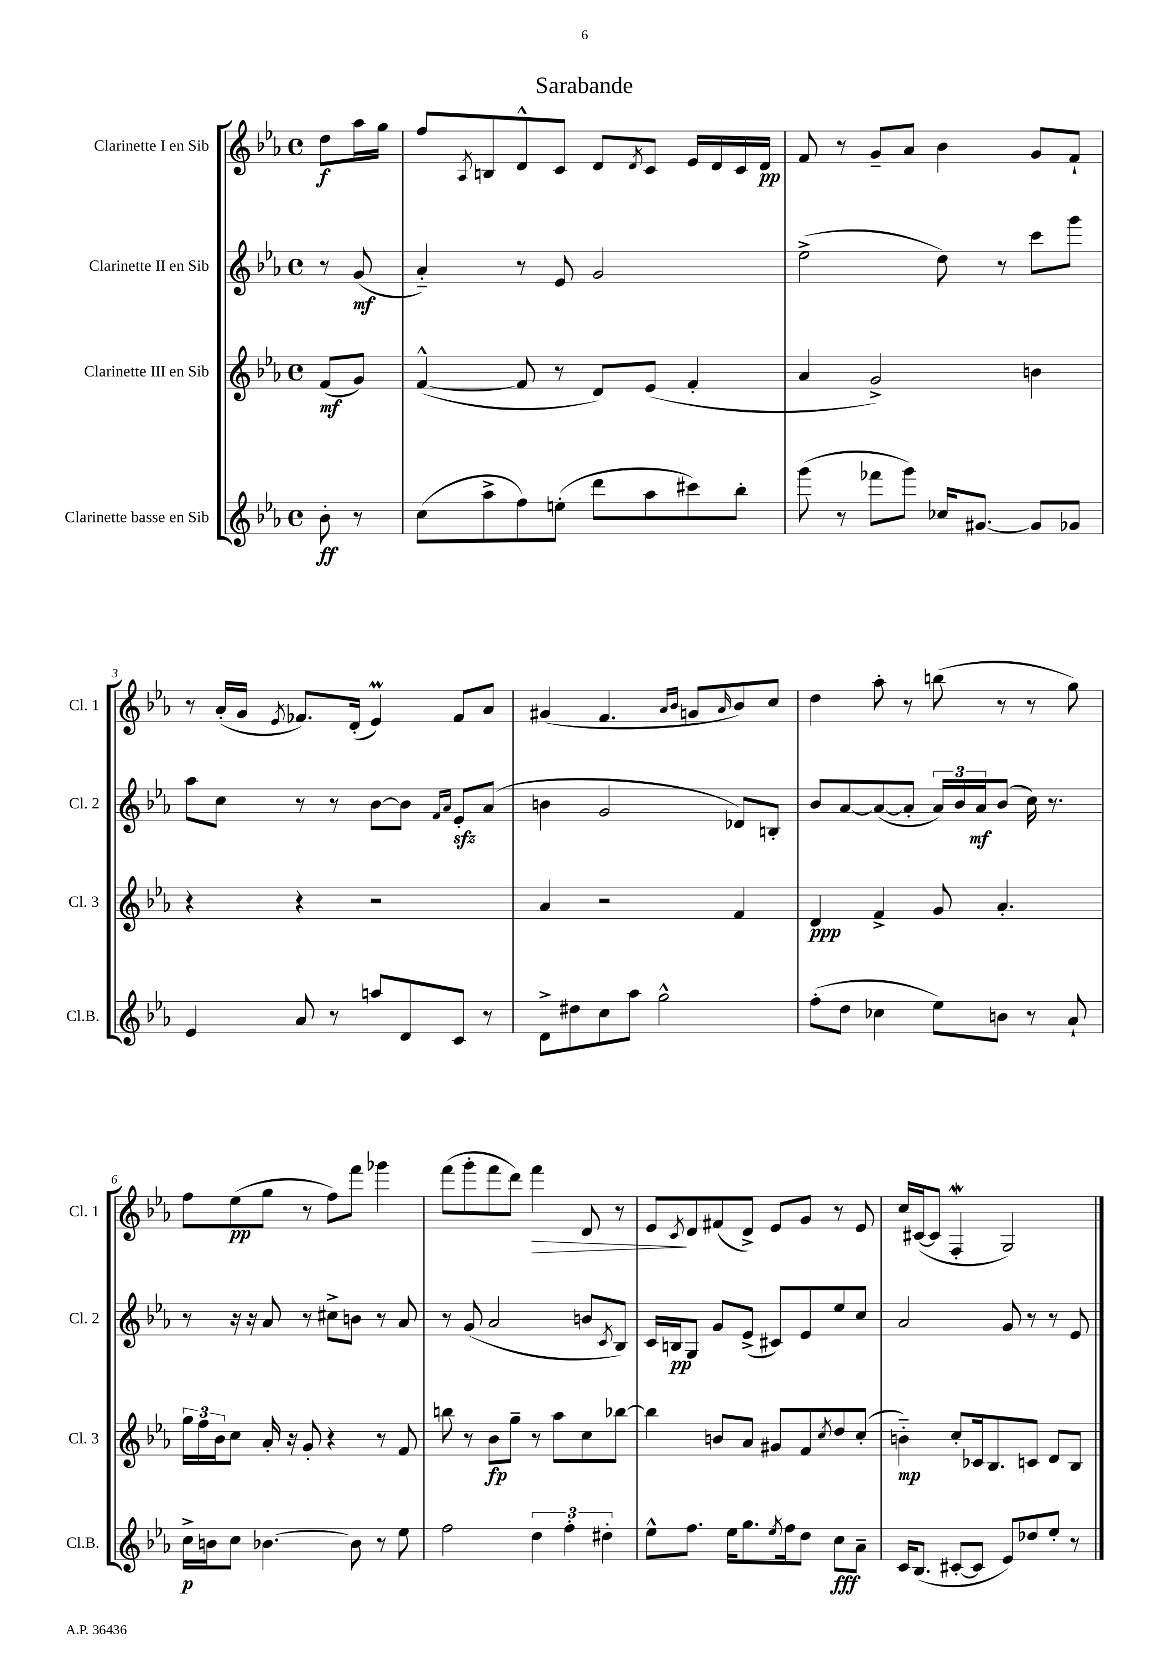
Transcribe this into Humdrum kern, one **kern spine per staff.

**kern	**dynam	**kern	**dynam	**kern	**dynam	**kern	**dynam
*part4	*part4	*part3	*part3	*part2	*part2	*part1	*part1
*staff4	*staff4	*staff3	*staff3	*staff2	*staff2	*staff1	*staff1
*I"Clarinette basse en Sib	*	*I"Clarinette III en Sib	*	*I"Clarinette II en Sib	*	*I"Clarinette I en Sib	*
*I'Cl.B.	*	*I'Cl. 3	*	*I'Cl. 2	*	*I'Cl. 1	*
*clefG2	*	*clefG2	*	*clefG2	*	*clefG2	*
*k[b-e-a-]	*	*k[b-e-a-]	*	*k[b-e-a-]	*	*k[b-e-a-]	*
*M4/4	*	*M4/4	*	*M4/4	*	*M4/4	*
*met(c)	*	*met(c)	*	*met(c)	*	*met(c)	*
=	=	=	=	=	=	=	=
8b-'\	ff	(8f/L	mf	8r	.	8dd\L	f
8r	.	8g/J)	.	(8g/	mf	16aa-\L	.
.	.	.	.	.	.	16gg\JJ	.
=1	=1	=1	=1	=1	=1	=1	=1
(8cc\L	.	([4f^^/	.	4a-/)	.	8ff/L	.
.	.	.	.	.	.	8qA-/	.
8aa-^\	.	.	.	.	.	8Bn/	.
8ff\)	.	8f/]	.	8r	.	8d^^/	.
(8een'\J	.	8r	.	8e-/	.	8c/J	.
8ddd\L	.	8d/L)	.	2g/	.	8d/L	.
.	.	.	.	.	.	8qd/	.
8aa-\	.	(8e-/J	.	.	.	8c/J	.
8ccc#X\)	.	4f'/	.	.	.	16e-/LL	.
.	.	.	.	.	.	16d/	.
8bb-'\J	.	.	.	.	.	16c/	.
.	.	.	.	.	.	16d/JJ	pp
=2	=2	=2	=2	=2	=2	=2	=2
(8ggg\	.	4a-/	.	(2ee-^\	.	8f/	.
8r	.	.	.	.	.	8r	.
8fff-X\L	.	2g^/)	.	.	.	8g~/L	.
8ggg\J)	.	.	.	.	.	8a-/J	.
16cc-X/KL	.	.	.	8dd\)	.	4b-\	.
[8.g#X/J	.	.	.	.	.	.	.
.	.	.	.	8r	.	.	.
8g#/L]	.	4bn\	.	8ccc\L	.	8g/L	.
8g-X/J	.	.	.	8ggg\J	.	8f`/J	.
!!LO:LB:g=z
=3	=3	=3	=3	=3	=3	=3	=3
4e-/	.	4r	.	8aa-\L	.	8r	.
.	.	.	.	8cc\J	.	(16a-'/LL	.
.	.	.	.	.	.	16g/JJ	.
.	.	.	.	.	.	8qe-/	.
8a-/	.	4r	.	8r	.	8.f-X/L)	.
8r	.	.	.	8r	.	.	.
.	.	.	.	.	.	(16d'/Jk	.
8aan/L	.	2r	.	[8b-\L	.	4e-M/)	.
8d/	.	.	.	8b-\J]	.	.	.
.	.	.	.	16qqf/LL	.	.	.
.	.	.	.	16qqa-/JJ	.	.	.
8c/J	.	.	.	8e-zz'/L	.	8f-/L	.
8r	.	.	.	(8a-/J	.	8a-/J	.
=4	=4	=4	=4	=4	=4	=4	=4
8d^\L	.	4a-/	.	4bn\	.	(4g#X/	.
8dd#X\	.	.	.	.	.	.	.
8cc\	.	2r	.	2g/	.	4.f/	.
8aa-\J	.	.	.	.	.	.	.
2gg^^\	.	.	.	.	.	.	.
.	.	.	.	.	.	16qqa-/LL	.
.	.	.	.	.	.	16qqb-/JJ	.
.	.	.	.	.	.	8gn/L	.
.	.	.	.	.	.	16qqa-/	.
.	.	4f/	.	8d-X/L)	.	8b-/)	.
.	.	.	.	8Bn'/J	.	8cc/J	.
=5	=5	=5	=5	=5	=5	=5	=5
(8ff'\L	.	4d/	ppp	8b-/L	.	4dd\	.
8dd\J	.	.	.	[8a-/	.	.	.
4cc-X\	.	4f^/	.	(8a-/_	.	8aa-'\	.
.	.	.	.	8a-'/J]	.	8r	.
8ee-\L)	.	8g/	.	24a-/LL)	.	(8bbn\	.
.	.	.	.	24b-/	.	.	.
.	.	.	.	24a-/J	mf	.	.
8bn\J	.	4.a-'/	.	(8b-/J	.	8r	.
8r	.	.	.	16cc\)	.	8r	.
.	.	.	.	8.r	.	.	.
8a-`/	.	.	.	.	.	8gg\)	.
!!LO:LB:g=z
=6	=6	=6	=6	=6	=6	=6	=6
16cc^\LL	p	24gg\LL	.	8r	.	8ff\L	.
.	.	24ff\	.	.	.	.	.
16bn\J	.	.	.	.	.	.	.
.	.	24b-\J	.	.	.	.	.
8cc\J	.	8cc\J	.	16r	.	(8ee-\	pp
.	.	.	.	16r	.	.	.
[4.b-X\	.	16a-'/	.	8a-/	.	8gg\J	.
.	.	16r	.	.	.	.	.
.	.	8g'/	.	8r	.	8r	.
.	.	4r	.	8cc#X^\L	.	8ff\L)	.
8b-\]	.	.	.	8bn\J	.	8fff\J	.
8r	.	8r	.	8r	.	4ggg-X\	.
8ee-\	.	8f/	.	8a-/	.	.	.
=7	=7	=7	=7	=7	=7	=7	=7
2ff\	.	8bbn\	.	8r	.	(8fff\L	.
.	.	8r	.	(8g/	.	8ggg'\	.
.	.	8b-\L	fp	2a-/	.	8fff\	.
.	.	8gg~\J	.	.	.	8ddd\J)	.
!	!	!	!	!	!	!	!LO:HP:b
6dd\	.	8r	.	.	.	4fff\	>
.	.	8aa-\L	.	.	.	.	.
6ff'\	.	.	.	.	.	.	.
.	.	8cc\	.	8bn/L	.	8d/	.
6dd#X'\	.	.	.	.	.	.	.
.	.	.	.	8qc/	.	.	.
.	.	[8bb-X\J	.	8B-/J)	.	8r	.
=8	=8	=8	=8	=8	=8	=8	=8
8ee-^^\L	.	4bb-\]	.	16c/LL	.	8e-/L	.
.	.	.	.	16Bn/J	pp	.	.
.	.	.	.	.	.	8qc/	.
8.ff\J	.	.	.	8G/J	.	8d/	]
.	.	8bn/L	.	8g/L	.	(8f#X/	.
16ee-\KL	.	.	.	.	.	.	.
8.gg\	.	8a-/J	.	(8e-^/J	.	8d^/J)	.
.	.	8g#X/L	.	8c#X/L)	.	8e-/L	.
8qee-/	.	.	.	.	.	.	.
16ff\k	.	.	.	.	.	.	.
8dd\J	.	8f/	.	8e-/	.	8g/J	.
.	.	8qcc/	.	.	.	.	.
8cc\L	fff	8dd/	.	8ee-/	.	8r	.
8a-~\J	.	(8cc'/J	.	8cc/J	.	8e-/	.
=9	=9	=9	=9	=9	=9	=9	=9
16c/KL	.	4bn\)	mp	2a-/	.	16cc/LL	.
(8.B-/J	.	.	.	.	.	([16c#X/J	.
.	.	.	.	.	.	8c#/J]	.
[8c#X'/L	.	8cc'/L	.	.	.	4FW'/	.
8c#/J]	.	16c-X/k	.	.	.	.	.
.	.	8.B-/	.	.	.	.	.
8e-/L)	.	.	.	8g/	.	2G/)	.
8dd-X/	.	8cn/J	.	8r	.	.	.
8ee-'/J	.	8d/L	.	8r	.	.	.
8r	.	8B-/J	.	8e-/	.	.	.
==	==	==	==	==	==	==	==
*-	*-	*-	*-	*-	*-	*-	*-
